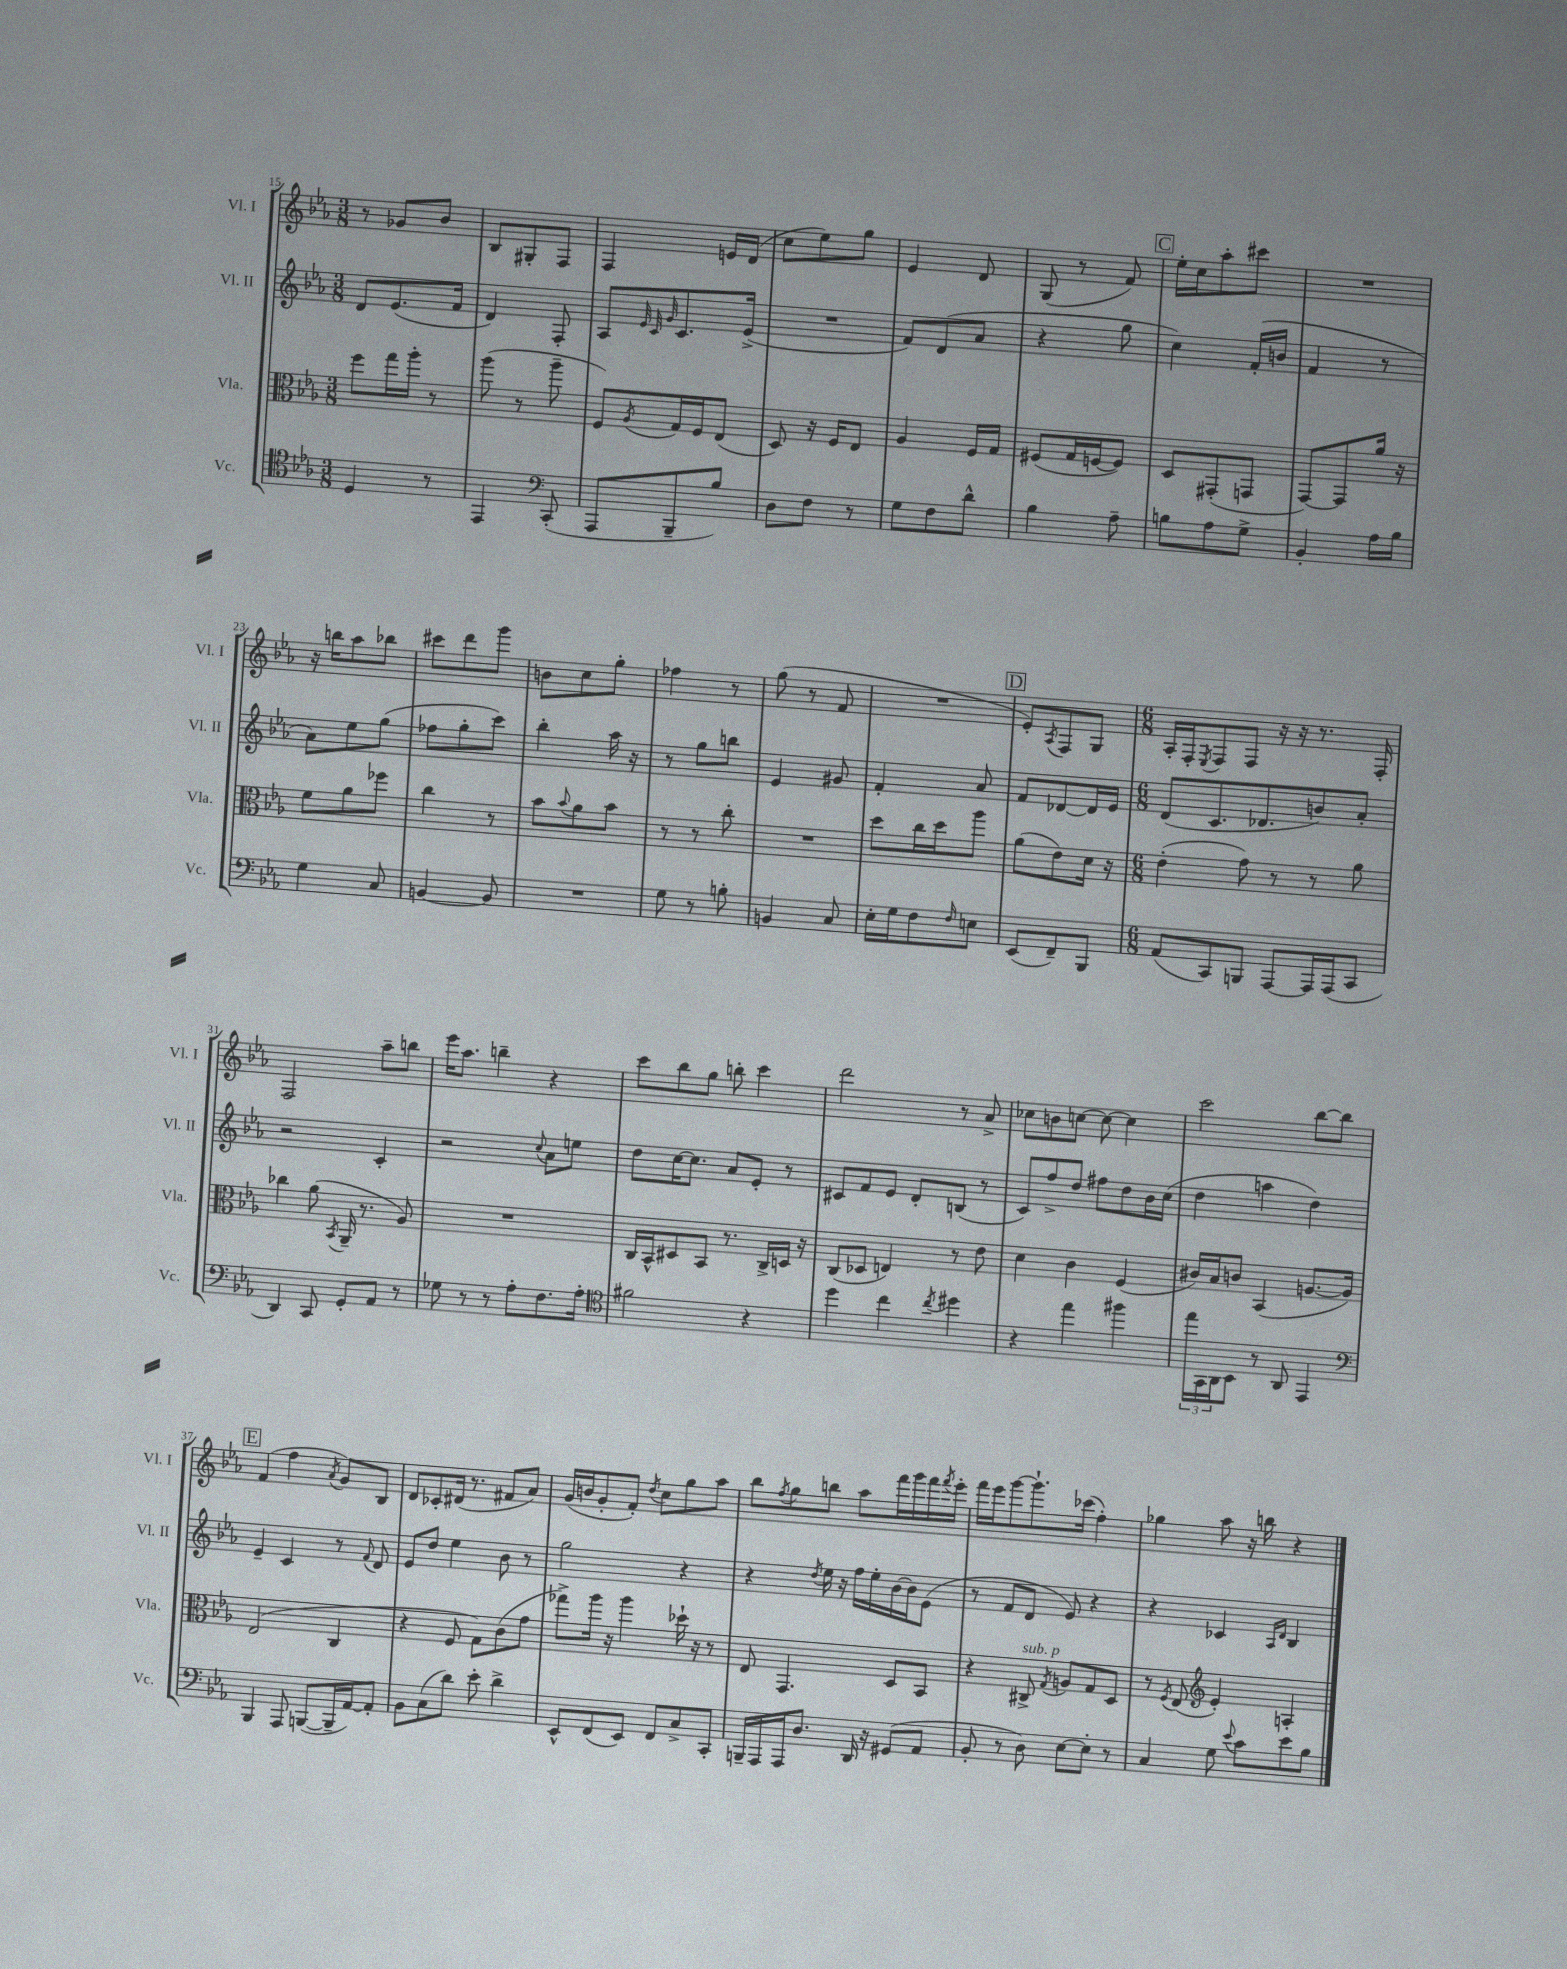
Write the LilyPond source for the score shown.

<<
\new StaffGroup <<
\new Staff = "s0" \with { instrumentName = "Vl. I" shortInstrumentName = "Vl. I" } {
    \clef treble \key ees \major \numericTimeSignature \time 3/8
    r8 ges'8 bes'8 |
    bes8 gis8-. f8 |
    f4 e'16 d'16( |
    c''8 ees''8) g''8 |
    ees'4 d'8 |
    g8( r8 f'8) |
    \mark \markup { \box "C" } ees''16-. c''16 aes''8-. cis'''8 |
    R4. |
    r16 b''16 aes''8 bes''8 |
    cis'''8 d'''8 g'''8 |
    b'8 c''8 g''8-. |
    fes''4 r8 |
    g''8( r8 f'8 |
    R4. |
    \mark \markup { \box "D" } ees'8-.) \acciaccatura { aes8 } f8 g8 |
    \numericTimeSignature \time 6/8 aes16-. f16-. \acciaccatura { ees8 } f8 f8 r16 r16 r8. f16-. |
    f2 aes''8-- b''8 |
    ees'''16 aes''8. b''4-- r4 |
    c'''8 bes''8 g''8 b''8-. c'''4 |
    d'''2 r8 aes'8-> |
    ces''8 b'8 c''8~ c''8~ c''4 |
    c'''2 bes''8~ bes''8 |
    \mark \markup { \box "E" } f'4( f''4 \acciaccatura { aes'8 } g'8) bes8 |
    d'8 ces'8-. dis'16( r8. fis'8 aes'8) |
    g'16( b'16 g'8-. f'8-.) \acciaccatura { d''8 } c''8 g''8 aes''8 |
    bes''8 \acciaccatura { f''8 } g''8 b''8 aes''8 f'''16 g'''16 f'''16 \acciaccatura { f'''8 } ees'''16-. |
    f'''16 ees'''16 g'''8~ g'''8.-! ces'''16( f''4-.) |
    ges''4 aes''8 r16 b''16 r4 \bar "|." |
}
\new Staff = "s1" \with { instrumentName = "Vl. II" shortInstrumentName = "Vl. II" } {
    \clef treble \key ees \major \numericTimeSignature \time 3/8
    d'8 ees'8.( f'16 |
    d'4) f8-. |
    aes8 \grace { ees'32 c'32 g'32 } c'8. ees'16->( |
    R4. |
    f'8) d'8( aes'8 |
    r4 g''8 |
    \mark \markup { \box "C" } c''4) f'16-.( b'16 |
    f'4 r8 |
    aes'8) ees''8 g''8( |
    fes''8 g''8-. c'''8) |
    bes''4-. aes''16 r16 |
    r8 g''8 b''8 |
    ees'4 gis'8 |
    f'4-. aes'8 |
    \mark \markup { \box "D" } f'8 des'8~ des'16 ees'16 |
    \numericTimeSignature \time 6/8 d'8( c'8. des'8. b'8) aes'8-. |
    r2 c'4-. |
    r2 \appoggiatura { c''8 } aes'8 e''8 |
    d''8 c''16~ c''8. aes'8 ees'8-. r8 |
    cis'8 f'8 ees'8 d'8-. b8( r8 |
    c'8) f''8-> d''8 fis''8 d''8 bes'16 c''16( |
    d''4 a''4 d''4) |
    \mark \markup { \box "E" } ees'4-- c'4 r8 \appoggiatura { f'8 } d'8 |
    ees'8 d''8 ees''4 bes'8 r8 |
    g''2 r4 |
    r4 \acciaccatura { d''8 } ees''16 r16 f''16 ees''16-. bes'16~ bes'16 ees'8( |
    r8 f'8 d'8 ees'8) r4 |
    r4 ces'4 \grace { aes16 d'16 } bes4 \bar "|." |
}
\new Staff = "s2" \with { instrumentName = "Vla." shortInstrumentName = "Vla." } {
    \clef alto \key ees \major \numericTimeSignature \time 3/8
    f''8 g''16 aes''16-. r8 |
    aes''8( r8 aes''8-- |
    f8) \acciaccatura { aes8 } g16 f16 ees8( |
    d8) r16 f16 ees8 |
    aes4 f16 g16 |
    fis8( g16 f16~ f8) |
    \mark \markup { \box "C" } d8 gis,8-.( g,8 |
    g,8~) g,8 aes'16 r16 |
    f'8 aes'8 fes''8 |
    c''4 r8 |
    bes'8 \appoggiatura { bes'8 } aes'8 bes'8 |
    r8 r8 c''8-. |
    R4. |
    d''8 c''16 d''16 aes''8 |
    \mark \markup { \box "D" } aes'8( ees'8) d'16 r16 |
    \numericTimeSignature \time 6/8 ees'4-.( g'8) r8 r8 aes'8 |
    ces''4 aes'8( \acciaccatura { bes,8 } aes,16-- r8. aes8) |
    R2. |
    c16 bes,16-^ dis8 bes,8 r8. c16-> d16 r16 |
    c8( des8 e4) r8 ees'8 |
    d'4 c'4 f4( |
    cis'16) bes16 c'8 bes,4( a8.~ a16) |
    \mark \markup { \box "E" } ees2( c4 |
    r4 f8 g8) c'8( g'8 |
    ges''8->) aes''16 r16 aes''4 des''16-! r16 r8 |
    ees8 g,4. d8 bes,8 |
    r4 cis8->^\markup { \italic "sub. p" } \acciaccatura { g8 } a8 g8 d8 |
    r8 \acciaccatura { f8 } ees8( \clef treble ees'4-.) a4-. \bar "|." |
}
\new Staff = "s3" \with { instrumentName = "Vc." shortInstrumentName = "Vc." } {
    \clef tenor \key ees \major \numericTimeSignature \time 3/8
    d4 r8 |
    ees,4 \clef bass c,8-.( |
    aes,,8 bes,,8-- bes8) |
    d8 f8 r8 |
    g8 f8 d'8-^ |
    bes4 aes8-- |
    \mark \markup { \box "C" } b8 aes8 g8-> |
    bes,4-. aes16 bes16 |
    g4 c8 |
    b,4~ b,8 |
    R4. |
    g8 r8 b8-. |
    b,4 c8 |
    ees16-. g16 f8 \grace { f16 } e8 |
    \mark \markup { \box "D" } ees,8( f,8--) bes,,8 |
    \numericTimeSignature \time 6/8 aes,8( c,8) b,,8 aes,,8~ aes,,16 aes,,16( c,8 |
    d,4) c,8 g,8-. aes,8 r8 |
    ges8 r8 r8 aes8-. f8. aes16-. |
    \clef tenor fis'2 r4 |
    d''4 c''4 \acciaccatura { c''8 } dis''4 |
    r4 ees''4 fis''4 |
    \tuplet 3/2 { ees''16 g,16 aes,16 } bes,8 r8 aes,8 ees,4 |
    \mark \markup { \box "E" } \clef bass bes,,4 aes,,8 b,,8~( b,,16-- aes,16~) aes,8-. |
    bes,8 c8( d'8) ees'8-. d'4-> |
    ees,8-^ f,8( ees,8) f,8 c8-> c,8-. |
    b,,16-- aes,,16 aes,,16 d8. d,16 r16 gis,8( aes,8 |
    bes,8-. r8 d8) ees8~ ees8-. r8 |
    c4 g8 \appoggiatura { ees'8 } c'8 ees'8 bes8 \bar "|." |
}
>>
>>
\layout { \context { \Score currentBarNumber = #15 } }
